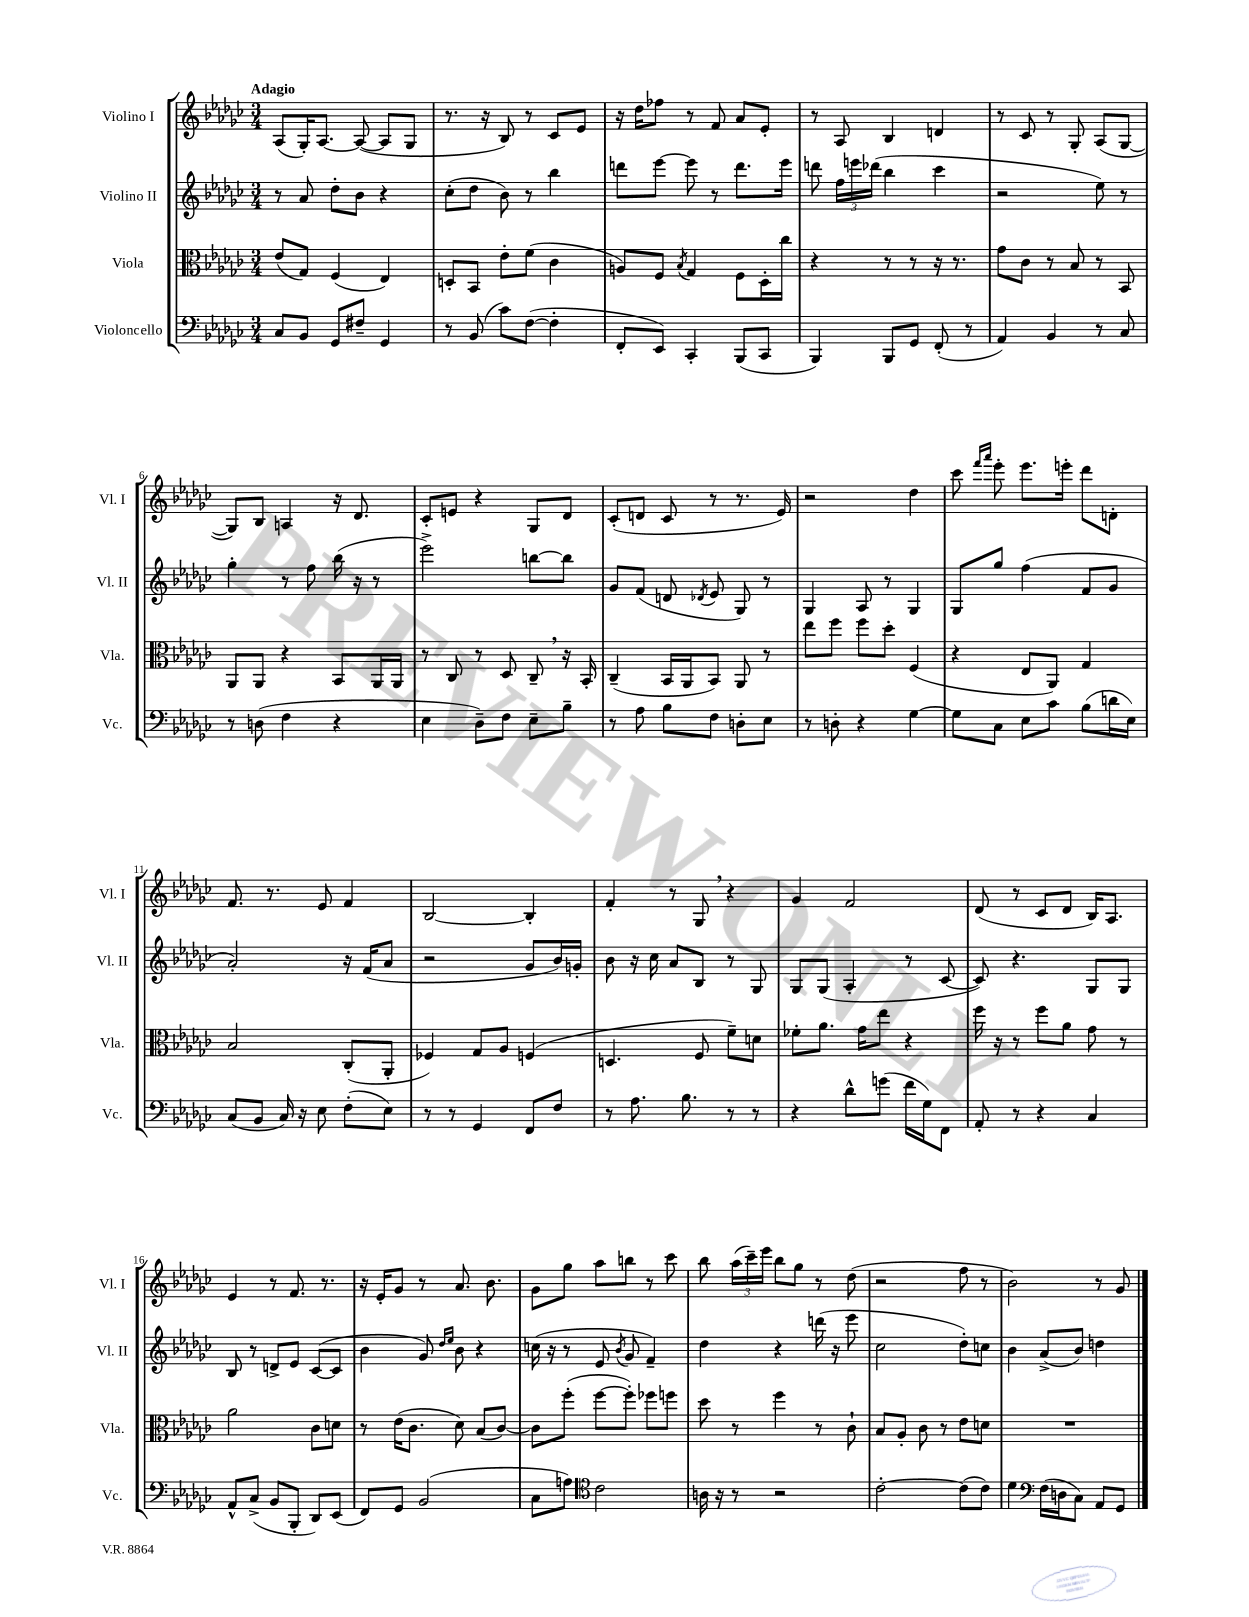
<<
\new StaffGroup <<
\new Staff = "s0" \with { instrumentName = "Violino I" shortInstrumentName = "Vl. I" } {
    \clef treble \key ges \major \numericTimeSignature \time 3/4 \tempo "Adagio"
    \autoBeamOff aes8[( ges16-.) aes8.]~ aes8~( aes8[ ges8] |
    r8. r16 bes8) r8 ces'8[ ees'8] |
    r16 des''16[ fes''8] r8 f'8 aes'8[ ees'8]-. |
    r8 aes8 bes4 d'4 |
    r8 ces'8 r8 ges8-. aes8[( ges8]~ |
    ges8[) bes8] a4 r16 des'8. |
    ces'8[-. e'8] r4 ges8[ des'8] |
    ces'8[-.( d'8] ces'8 r8 r8. ees'16) |
    r2 des''4 |
    ces'''8 \grace { f'''16[ aes'''16] } ees'''8-. ees'''8.[ e'''16]-. des'''8[ d'8]-. |
    f'8. r8. ees'8 f'4 |
    bes2~ bes4-. |
    f'4-. r8 ges8 \breathe r4 |
    ges'4 f'2 |
    des'8( r8 ces'8[ des'8] bes16[) aes8.] |
    ees'4 r8 f'8. r8. |
    r16 ees'16[-. ges'8] r8 aes'8. bes'8. |
    ges'8[ ges''8] aes''8[ b''8] r8 ces'''8 |
    bes''8 \tuplet 3/2 { aes''16[( ces'''16--) ees'''16] } bes''8[ ges''8] r8 des''8( |
    r2 f''8 r8 |
    bes'2) r8 ges'8 \bar "|." |
}
\new Staff = "s1" \with { instrumentName = "Violino II" shortInstrumentName = "Vl. II" } {
    \clef treble \key ges \major \numericTimeSignature \time 3/4
    \autoBeamOff r8 aes'8 des''8[-. bes'8] r4 |
    ces''8[-.( des''8] bes'8) r8 bes''4 |
    d'''8[ ees'''8]~ ees'''8 r8 d'''8.[ ees'''16] |
    d'''8 \tuplet 3/2 { f''16[ e'''16 des'''16]( } bes''4 ces'''4 |
    r2 ees''8) r8 |
    ges''4-. r8 f''8 bes''16( r16 r8 |
    ees'''2->) b''8[~ b''8] |
    ges'8[ f'8]( d'8 \acciaccatura { des'8 } ees'8 ges8) r8 |
    ges4 aes8 r8 ges4 |
    ges8[ ges''8] f''4( f'8[ ges'8] |
    aes'2-.) r16 f'16[( aes'8] |
    r2 ges'8[ bes'16) g'16]-. |
    bes'8 r16 ces''16 aes'8[ bes8] r8 ges8 |
    ges8[ ges8]( aes4-. r8 ces'8~ |
    ces'8) r4. ges8[ ges8] |
    bes8 r8 d'8[-> ees'8] ces'8[~( ces'8] |
    bes'4 ges'8) \grace { des''16[ ees''16] } bes'8 r4 |
    c''16( r16 r8 ees'8 \acciaccatura { bes'8 } ges'8 f'4--) |
    des''4 r4 d'''16( r16 ees'''8 |
    ces''2 des''8[-.) c''8] |
    bes'4 aes'8[->( bes'8]) d''4 \bar "|." |
}
\new Staff = "s2" \with { instrumentName = "Viola" shortInstrumentName = "Vla." } {
    \clef alto \key ges \major \numericTimeSignature \time 3/4
    \autoBeamOff ees'8[( ges8]) f4( ees4) |
    d8[-. bes,8] ees'8[-. f'8]( ces'4 |
    a8[) f8] \acciaccatura { bes8 } ges4 f8[ des16-. ces''16] |
    r4 r8 r8 r16 r8. |
    ges'8[ ces'8] r8 bes8 r8 bes,8 |
    aes,8[ aes,8] r4 bes,8[ aes,16 aes,16] |
    r8 ces8 r8 des8 ces8-- \breathe r16 bes,16-. |
    ces4--( bes,16[ aes,16 bes,8]) aes,8 r8 |
    ees''8[ f''8] f''8[ des''8]-. f4( |
    r4 ees8[ aes,8]) ges4 |
    bes2 ces8[-.( aes,8]-. |
    fes4) ges8[ aes8] f4( |
    d4. f8 f'8[--) d'8] |
    fes'8[-. aes'8.] ges'16[ ees''8] r4 |
    f''16 r16 r8 f''8[ aes'8] ges'8 r8 |
    aes'2 ces'8[ d'8] |
    r8 ees'16[( ces'8.] des'8) bes8[( ces'8]~) |
    ces'8[ f''8]-.( f''8[~ f''8]-.) fes''8[ f''8] |
    des''8 r8 f''4 r8 ces'8-! |
    bes8[ aes8]-. ces'8 r8 ees'8[ d'8] |
    R2. \bar "|." |
}
\new Staff = "s3" \with { instrumentName = "Violoncello" shortInstrumentName = "Vc." } {
    \clef bass \key ges \major \numericTimeSignature \time 3/4
    \autoBeamOff ces8[ bes,8] ges,8[ fis8]-- ges,4 |
    r8 bes,8( ces'8[) f8]~( f4-. |
    f,8[-. ees,8]) ces,4-. bes,,8[( ces,8] |
    bes,,4) bes,,8[ ges,8] f,8-.( r8 |
    aes,4) bes,4 r8 ces8 |
    r8 d8( f4 r4 |
    ees4 des8[--) f8] ees8[-- bes8]-- |
    r8 aes8 bes8[ f8] d8[-. ees8] |
    r8 d8-. r4 ges4~ |
    ges8[ ces8] ees8[ ces'8] bes8[( d'16 ees16]) |
    ces8[( bes,8] ces16) r16 ees8 f8[-.( ees8]) |
    r8 r8 ges,4 f,8[ f8] |
    r8 aes8. bes8. r8 r8 |
    r4 des'8[-^ g'8]( f'16[ ges16) f,8] |
    aes,8-. r8 r4 ces4 |
    aes,8[-^ ces8]->( bes,8[ bes,,8]-. des,8[) ees,8]( |
    f,8[) ges,8] bes,2( |
    ces8[ a8]) \clef tenor ces'2 |
    a16 r16 r8 r2 |
    ces'2~-. ces'8[( ces'8]) |
    des'4 \clef bass f16[( d16 ces8]) aes,8[ ges,8] \bar "|." |
}
>>
>>
